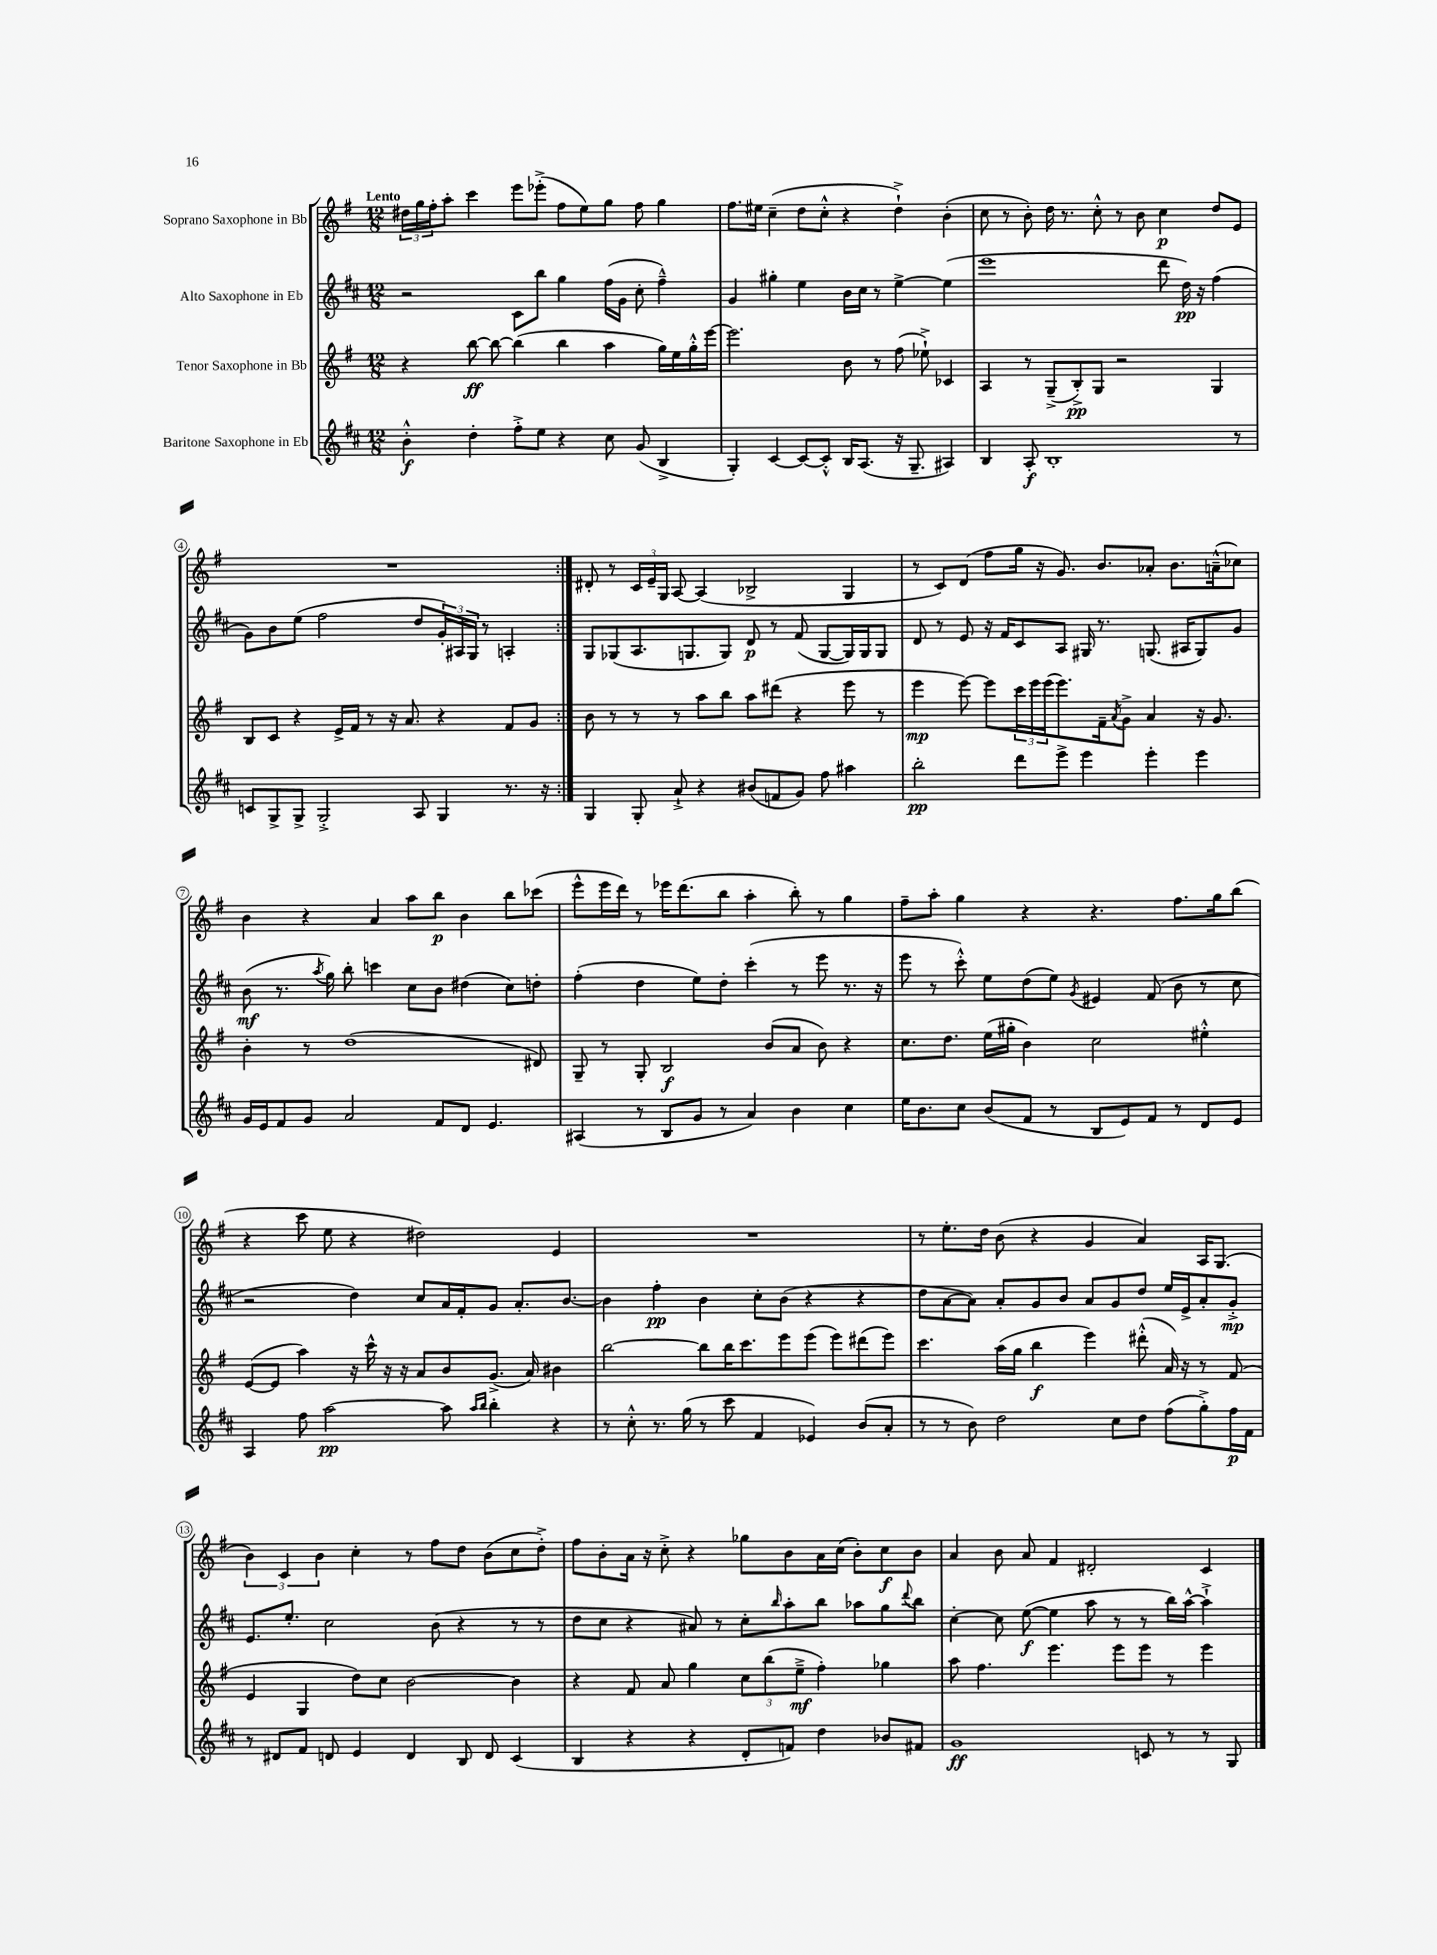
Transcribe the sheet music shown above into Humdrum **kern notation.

**kern	**dynam	**kern	**dynam	**kern	**dynam	**kern	**dynam
*part4	*part4	*part3	*part3	*part2	*part2	*part1	*part1
*staff4	*staff4	*staff3	*staff3	*staff2	*staff2	*staff1	*staff1
*I"Baritone Saxophone in Eb	*	*I"Tenor Saxophone in Bb	*	*I"Alto Saxophone in Eb	*	*I"Soprano Saxophone in Bb	*
*clefG2	*	*clefG2	*	*clefG2	*	*clefG2	*
*k[f#c#]	*	*k[f#]	*	*k[f#c#]	*	*k[f#]	*
*M12/8	*	*M12/8	*	*M12/8	*	*M12/8	*
=1	=1	=1	=1	=1	=1	=1	=1
!	!	!	!	!	!	!LO:TX:a:B:t=Lento	!
4b'^^\	f	4r	.	2r	.	24dd#X\LL	.
.	.	.	.	.	.	24gg\	.
.	.	.	.	.	.	24ff#'\J	.
.	.	.	.	.	.	8aa'\J	.
4dd'\	.	[8bb\	ff	.	.	4ccc\	.
.	.	8bb\_	.	.	.	.	.
8ff#'^\L	.	(4bb\]	.	8c#\L	.	8eee\L	.
8ee\J	.	.	.	8bb\J	.	(8eee-X'^\J	.
4r	.	4bb\	.	4gg\	.	8ff#\L	.
.	.	.	.	.	.	8ee\)	.
8cc#\	.	4aa\	.	(16ff#\LL	.	8gg\J	.
.	.	.	.	16g\JJ	.	.	.
(8g/	.	.	.	8cc#'\	.	8ff#\	.
4B^/	.	16gg\LL)	.	4ff#~^^\)	.	4gg\	.
.	.	16ee\	.	.	.	.	.
.	.	16gg'^^\	.	.	.	.	.
.	.	[16eee\JJ	.	.	.	.	.
=2	=2	=2	=2	=2	=2	=2	=2
4G'/)	.	2.eee\]	.	4g/	.	8.ff#\L	.
.	.	.	.	.	.	16ee#X\Jk	.
[4c#/	.	.	.	4gg#X'\	.	(4cc~\	.
8c#/L_	.	.	.	4ee\	.	8dd\L	.
8c#'^^/J]	.	.	.	.	.	8cc'^^\J	.
16B/KL	.	8b\	.	16b\LL	.	4r	.
(8.A/J	.	.	.	16cc#\JJ	.	.	.
.	.	8r	.	8r	.	.	.
16r	.	(8ff#\	.	[4ee^\	.	4dd`^\)	.
8.G~/	.	.	.	.	.	.	.
.	.	8ee-X`^\)	.	.	.	.	.
4A#X/)	.	4c-X/	.	(4ee\]	.	(4b'\	.
=3	=3	=3	=3	=3	=3	=3	=3
4B/	.	4A/	.	1eee	.	8cc\	.
.	.	.	.	.	.	8r	.
8A'/	f	8r	.	.	.	8b'\)	.
1B'	.	(8G~^/L	.	.	.	16dd\	.
.	.	.	.	.	.	8.r	.
.	.	8B'^/)	pp	.	.	.	.
.	.	8G/J	.	.	.	8cc'^^\	.
.	.	2r	.	.	.	8r	.
.	.	.	.	.	.	8b\	.
.	.	.	.	8ddd\	.	4cc\	p
.	.	.	.	16dd\)	pp	.	.
.	.	.	.	16r	.	.	.
.	.	4G/	.	(4ff#\	.	8dd/L	.
8r	.	.	.	.	.	8e/J	.
!!LO:LB:g=z
=4	=4	=4	=4	=4	=4	=4	=4
8cn/L	.	8B/L	.	8g\L)	.	1.r	.
8G^/	.	8c/J	.	8b\	.	.	.
8G^/J	.	4r	.	(8ee\J	.	.	.
2G'^/	.	.	.	2ff#\	.	.	.
.	.	16e^/LL	.	.	.	.	.
.	.	16f#/JJ	.	.	.	.	.
.	.	8r	.	.	.	.	.
.	.	16r	.	.	.	.	.
.	.	8.a/	.	.	.	.	.
8A/	.	.	.	8dd/L	.	.	.
4G/	.	4r	.	24g'/L)	.	.	.
.	.	.	.	24A#X/	.	.	.
.	.	.	.	24G/JJ	.	.	.
.	.	.	.	8r	.	.	.
8.r	.	8f#/L	.	4An'/	.	.	.
.	.	8g/J	.	.	.	.	.
16r	.	.	.	.	.	.	.
=5:|!	=5:|!	=5:|!	=5:|!	=5:|!	=5:|!	=5:|!	=5:|!
4G/	.	8b\	.	8G/L	.	8d#X'/	.
.	.	8r	.	(8G-X/	.	8r	.
8G'/	.	8r	.	8.A/	.	24c/LL	.
.	.	.	.	.	.	24e~/	.
.	.	.	.	.	.	24G/JJ	.
8a`^/	.	8r	.	.	.	[8A/	.
.	.	.	.	8.Gn/	.	.	.
4r	.	8aa\L	.	.	.	(4A/]	.
.	.	8bb\J	.	8G/J)	.	.	.
(8b#X/L	.	8aa\L	.	8d/	p	2B-X^/	.
8fn/	.	(8ddd#X\J	.	8r	.	.	.
8g/J)	.	4r	.	(8f#/	.	.	.
8ff#\	.	.	.	[8G/L	.	.	.
4aa#X\	.	8eee\	.	16G/L])	.	4G/	.
.	.	.	.	16G/J	.	.	.
.	.	8r	.	8G/J	.	.	.
=6	=6	=6	=6	=6	=6	=6	=6
2bb'\	pp	4eee\	mp	8d/	.	8r	.
.	.	.	.	8r	.	8c/L)	.
.	.	[8eee\)	.	8e/	.	(8d/J	.
.	.	8eee\L]	.	16r	.	8ff#\L	.
.	.	.	.	16f#/KL	.	.	.
8ddd\L	.	24ccc\L	.	8c#/	.	16gg\Jk	.
.	.	24eee\	.	.	.	.	.
.	.	.	.	.	.	16r	.
.	.	(24eee\J	.	.	.	.	.
8eee^\J	.	8.eee\)	.	8A/J	.	8.g/)	.
4eee\	.	.	.	16G#X/	.	.	.
.	.	16f#~\k	.	8.r	.	8.b/L	.
.	.	8qa/	.	.	.	.	.
.	.	8g^\J	.	.	.	.	.
4eee'\	.	4a/	.	(8.Gn/	.	8a-X'/J	.
.	.	.	.	.	.	8.b\L	.
.	.	.	.	16A#X/KL	.	.	.
4eee\	.	16r	.	8G/)	.	.	.
.	.	8.g/	.	.	.	(16an~^^\k	.
.	.	.	.	8g/J	.	8cc-X\J)	.
!!LO:LB:g=z
=7	=7	=7	=7	=7	=7	=7	=7
16g/LL	.	4b'\	.	(8b\	mf	4b\	.
16e/J	.	.	.	.	.	.	.
8f#/	.	.	.	8.r	.	.	.
8g/J	.	8r	.	.	.	4r	.
.	.	.	.	8qaa/	.	.	.
.	.	.	.	16gg\)	.	.	.
2a/	.	(1dd	.	8bb'\	.	.	.
.	.	.	.	4cccn\	.	4a/	.
.	.	.	.	8cc#\L	.	8aa\L	.
8f#/L	.	.	.	8b\J	.	8bb\J	p
8d/J	.	.	.	(4dd#X\	.	4b\	.
4.e/	.	.	.	.	.	.	.
.	.	.	.	8cc#\L)	.	8bb\L	.
.	.	8d#X/)	.	8ddn'\J	.	(8ccc-X\J	.
=8	=8	=8	=8	=8	=8	=8	=8
(4A#X/	.	8G~/	.	(4ff#'\	.	8eee^^\L	.
.	.	8r	.	.	.	16eee\L	.
.	.	.	.	.	.	16ddd\JJ)	.
8r	.	8G'/	.	4dd\	.	8r	.
8B/L	.	2B/	f	.	.	16eee-X\KL	.
.	.	.	.	.	.	(8.ddd\	.
8g/J	.	.	.	8ee\L)	.	.	.
8r	.	.	.	8dd'\J	.	8bb\J	.
4a/)	.	.	.	(4ccc#'\	.	4aa'\	.
.	.	(8b/L	.	.	.	.	.
4b\	.	8a/J	.	8r	.	8bb'\)	.
.	.	8b\)	.	8eee\	.	8r	.
4cc#\	.	4r	.	8.r	.	4gg\	.
.	.	.	.	16r	.	.	.
=9	=9	=9	=9	=9	=9	=9	=9
16ee\KL	.	8.cc\L	.	8eee\	.	8ff#~\L	.
8.b\	.	.	.	.	.	.	.
.	.	.	.	8r	.	8aa'\J	.
.	.	8.dd\J	.	.	.	.	.
8cc#\J	.	.	.	8ccc#'^^\)	.	4gg\	.
(8b/L	.	(16ee\LL	.	8ee\L	.	.	.
.	.	16gg#X'\JJ	.	.	.	.	.
8f#/J	.	4b\)	.	(8dd\	.	4r	.
8r	.	.	.	8ee\J)	.	.	.
.	.	.	.	8qg/	.	.	.
8B/L	.	2cc\	.	4e#X/	.	4.r	.
8e/)	.	.	.	.	.	.	.
8f#/J	.	.	.	(8f#/	.	.	.
8r	.	.	.	8b\	.	8.ff#\L	.
8d/L	.	4ee#X'^^\	.	8r	.	.	.
.	.	.	.	.	.	16gg\k	.
8e/J	.	.	.	8cc#\	.	(8bb\J	.
!!LO:LB:g=z
=10	=10	=10	=10	=10	=10	=10	=10
4A/	.	([8e/L	.	2r	.	4r	.
.	.	8e/J]	.	.	.	.	.
8ff#\	.	4aa\)	.	.	.	8ccc\	.
[2aa\	pp	.	.	.	.	8ee\	.
.	.	16r	.	4dd\)	.	4r	.
.	.	16ccc^^\	.	.	.	.	.
.	.	16r	.	.	.	.	.
.	.	16r	.	.	.	.	.
.	.	8a/L	.	8cc#/L	.	2dd#X\)	.
8aa\]	.	8b/	.	16a/L	.	.	.
.	.	.	.	16f#'/J	.	.	.
16qqaa/LL	.	.	.	.	.	.	.
16qqbb/JJ	.	.	.	.	.	.	.
4bb'\	.	(8.g^/J	.	8g/J	.	.	.
.	.	.	.	8.a'/L	.	.	.
.	.	16a/)	.	.	.	.	.
4r	.	4b#X\	.	.	.	4e/	.
.	.	.	.	[8.b/J	.	.	.
=11	=11	=11	=11	=11	=11	=11	=11
8r	.	[2bb\	.	4b\]	.	1.r	.
8cc#'^^\	.	.	.	.	.	.	.
8.r	.	.	.	4ff#'\	pp	.	.
(16gg\	.	.	.	.	.	.	.
8r	.	8bb\L]	.	4b\	.	.	.
8ccc#\	.	16bb\K	.	.	.	.	.
.	.	8.ccc\	.	.	.	.	.
4f#/	.	.	.	8cc#'\L	.	.	.
.	.	8eee\	.	(8b\J	.	.	.
4e-X/)	.	(8eee\J	.	4r	.	.	.
.	.	8eee\L)	.	.	.	.	.
(8b/L	.	(8ddd#X\	.	4r	.	.	.
8a'/J	.	8eee\J)	.	.	.	.	.
=12	=12	=12	=12	=12	=12	=12	=12
8r	.	4.ccc\	.	8dd\L	.	8r	.
8r	.	.	.	[8a\	.	8.ee'\L	.
8b\)	.	.	.	8a\J])	.	.	.
.	.	.	.	.	.	16dd\Jk	.
2dd\	.	(16aa\LL	.	8a'/L	.	(8b\	.
.	.	16gg\JJ	.	.	.	.	.
.	.	4bb\	f	8g/	.	4r	.
.	.	.	.	8b/J	.	.	.
.	.	4eee\)	.	8a/L	.	4g/	.
8cc#\L	.	.	.	8g/	.	.	.
8dd\J	.	(8ddd#X'^^\	.	8dd/J	.	4a/)	.
(8ff#\L	.	16a/)	.	16ee/LL	.	.	.
.	.	16r	.	16e^/J	.	.	.
8gg'^\)	.	8r	.	8a'/	.	16A/KL	.
.	.	.	.	.	.	(8.G/J	.
16ff#\L	p	(8f#/	.	8g'^/J	mp	.	.
16f#\JJ	.	.	.	.	.	.	.
!!LO:LB:g=z
=13	=13	=13	=13	=13	=13	=13	=13
8r	.	4e/	.	8.e/L	.	6b\)	.
8d#X/L	.	.	.	.	.	.	.
.	.	.	.	.	.	6c/	.
.	.	.	.	8.ee'/J	.	.	.
8f#/J	.	4G/	.	.	.	.	.
.	.	.	.	.	.	6b\	.
8dn/	.	.	.	2cc#\	.	.	.
4e/	.	8dd\L)	.	.	.	4cc'\	.
.	.	8cc\J	.	.	.	.	.
4d/	.	[2b\	.	.	.	8r	.
.	.	.	.	(8b\	.	8ff#\L	.
8B/	.	.	.	4r	.	8dd\J	.
8d/	.	.	.	.	.	(8b\L	.
(4c#/	.	4b\]	.	8r	.	8cc\	.
.	.	.	.	8r	.	8dd'^\J)	.
=14	=14	=14	=14	=14	=14	=14	=14
4B/	.	4r	.	8dd\L	.	8ff#\L	.
.	.	.	.	8cc#\J	.	8b'\	.
4r	.	8f#/	.	4r	.	16a\Jk	.
.	.	.	.	.	.	16r	.
.	.	8a/	.	.	.	8cc'^\	.
4r	.	4gg\	.	8a#X/)	.	4r	.
.	.	.	.	8r	.	.	.
8d'/L	.	12cc\L	.	8cc#'\L	.	8gg-X\L	.
.	.	(12bb\	.	.	.	.	.
.	.	.	.	16qqbb/	.	.	.
8fn/J)	.	.	.	8aa'\	.	8b\	.
.	.	12ee~^\J	mf	.	.	.	.
4dd\	.	4ff#'\)	.	8bb\J	.	16a\L	.
.	.	.	.	.	.	(16cc\JJ	.
.	.	.	.	8aa-X\L	.	8b'\L)	.
8b-X/L	.	4gg-X\	.	8gg\	.	8cc\	f
.	.	.	.	8qqddd/	.	.	.
8f#X/J	.	.	.	8bb\J	.	8b\J	.
=15	=15	=15	=15	=15	=15	=15	=15
1g	ff	8aa\	.	[4cc#'\	.	4a/	.
.	.	4.ff#\	.	.	.	.	.
.	.	.	.	8cc#\]	.	8b\	.
.	.	.	.	([8ee\	f	8a/	.
.	.	4.eee\	.	4ee\]	.	4f#/	.
.	.	.	.	8aa\	.	2d#X'/	.
.	.	8eee\L	.	8r	.	.	.
8cn/	.	8eee\J	.	8r	.	.	.
8r	.	8r	.	16bb\LL)	.	.	.
.	.	.	.	[16aa^^\JJ	.	.	.
8r	.	4eee\	.	4aa`^\]	.	4c/	.
8G/	.	.	.	.	.	.	.
==	==	==	==	==	==	==	==
*-	*-	*-	*-	*-	*-	*-	*-
